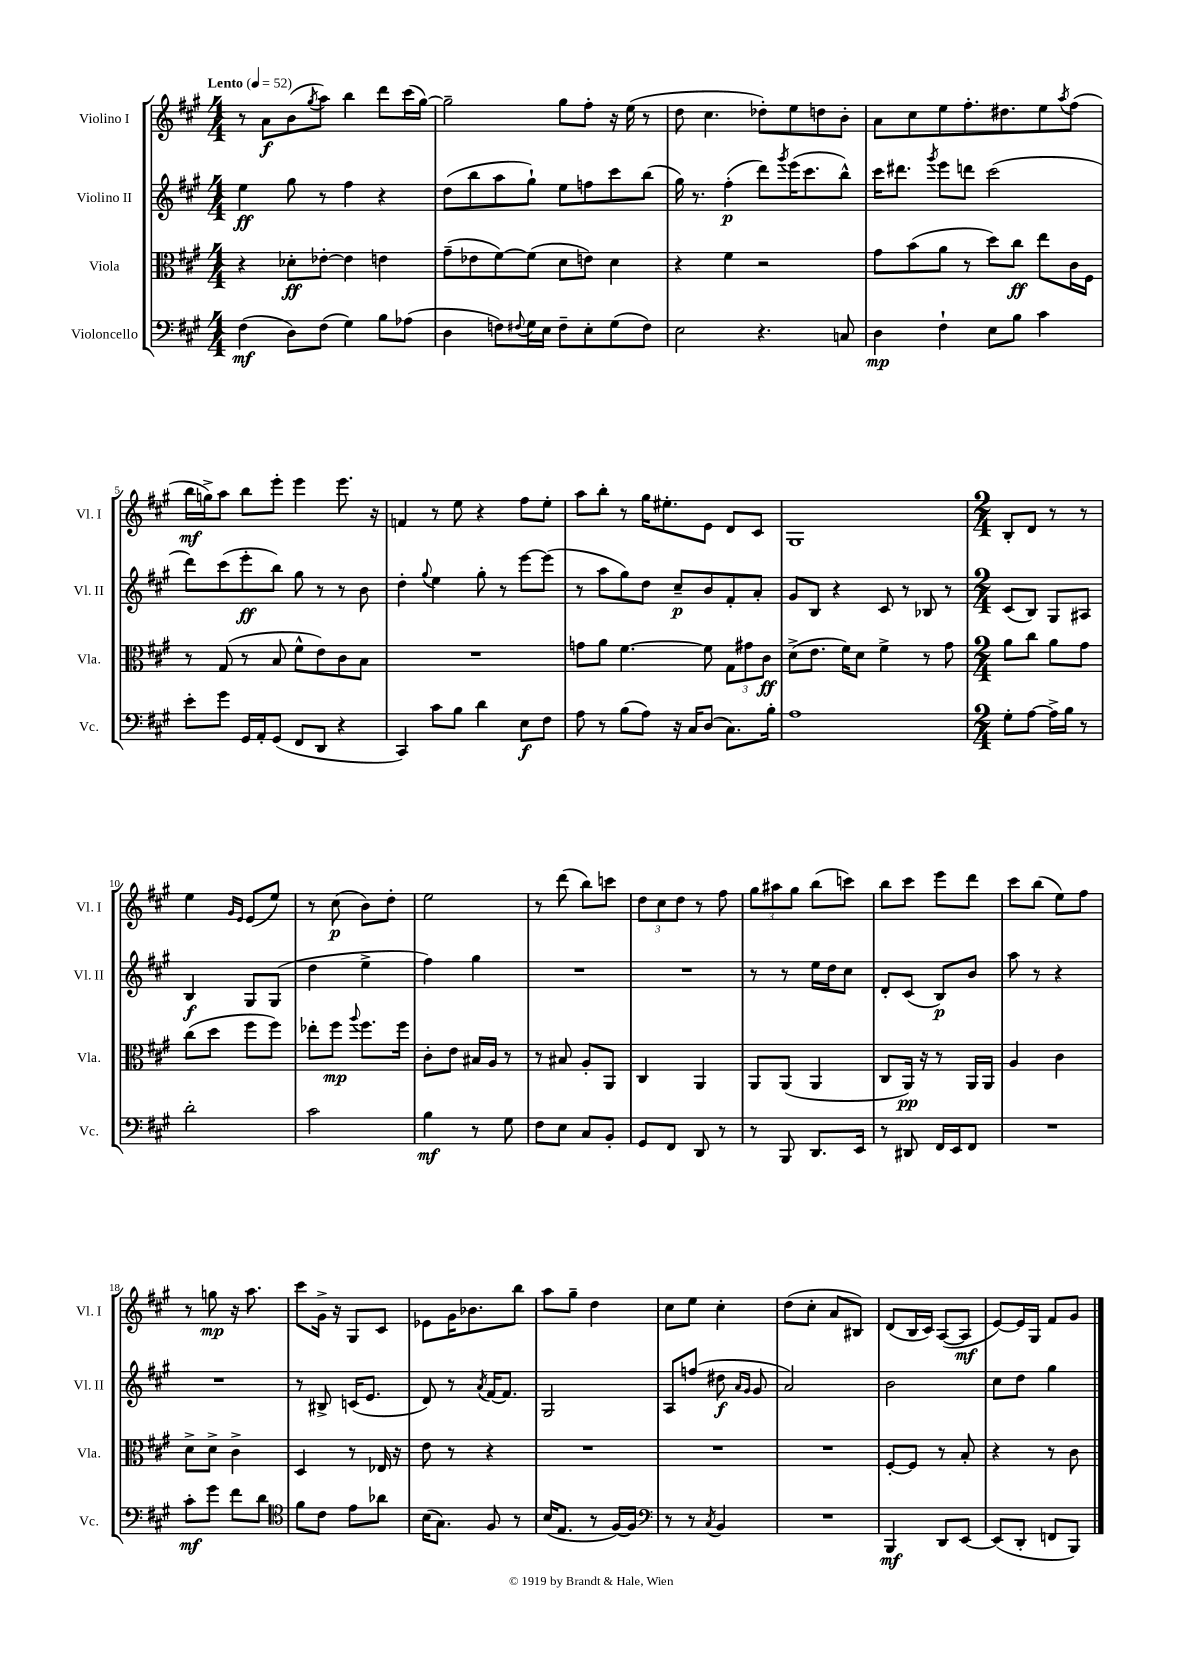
<<
\new StaffGroup <<
\new Staff = "s0" \with { instrumentName = "Violino I" shortInstrumentName = "Vl. I" } {
    \clef treble \key a \major \numericTimeSignature \time 4/4 \tempo "Lento" 4 = 52
    r8 a'8\f b'8( \acciaccatura { gis''8 } a''8) b''4 d'''8 cis'''16( gis''16~) |
    gis''2-- gis''8 fis''8-. r16 e''16( r8 |
    d''8 cis''4. des''8-.) e''8 d''8 b'8-. |
    a'8 cis''8 e''8 fis''8.-. dis''8. e''8 \acciaccatura { a''8 } fis''8( |
    b''16\mf g''16->) a''8 b''8 e'''8-. e'''4 e'''8. r16 |
    f'4 r8 e''8 r4 fis''8 e''8-. |
    a''8 b''8-. r8 gis''16 eis''8.-. e'8 d'8 cis'8 |
    gis1 |
    \numericTimeSignature \time 2/4 b8-. d'8 r8 r8 |
    e''4 \grace { gis'16 e'16 } e'8( e''8) |
    r8 cis''8\p( b'8) d''8-. |
    e''2 |
    r8 d'''8( b''8) c'''8 |
    \tuplet 3/2 { d''8 cis''8 d''8 } r8 fis''8 |
    \tuplet 3/2 { gis''8 ais''8 gis''8 } b''8( c'''8) |
    b''8 cis'''8 e'''8 d'''8 |
    cis'''8 b''8( e''8) fis''8 |
    r8 g''8\mp r16 a''8. |
    cis'''8 gis'16-> r16 gis8 cis'8 |
    ees'8 gis'16 bes'8. b''8 |
    a''8 gis''8-- d''4 |
    cis''8 e''8 cis''4-. |
    d''8( cis''8-. a'8 bis8) |
    d'8( b16 cis'16) a8~( a8\mf |
    e'8~) e'16 gis16 fis'8 gis'8 \bar "|." |
}
\new Staff = "s1" \with { instrumentName = "Violino II" shortInstrumentName = "Vl. II" } {
    \clef treble \key a \major \numericTimeSignature \time 4/4
    e''4\ff gis''8 r8 fis''4 r4 |
    d''8( b''8 a''8 gis''8-!) e''8 f''8 cis'''8 b''8( |
    gis''16) r8. fis''4-.\p( d'''8) \acciaccatura { gis'''8 } e'''16( cis'''8. b''8-^) |
    cis'''16 dis'''8. \acciaccatura { gis'''8 } e'''8 d'''8 cis'''2( |
    d'''8) cis'''8( e'''8-.\ff b''8) gis''8 r8 r8 b'8 |
    d''4-. \appoggiatura { gis''8 } e''4 gis''8-. r8 e'''8~ e'''8( |
    r8 a''8 gis''8) d''8 cis''8--\p b'8 fis'8-. a'8-. |
    gis'8 b8 r4 cis'8 r8 bes8 r8 |
    \numericTimeSignature \time 2/4 cis'8( b8) gis8 ais8 |
    b4\f gis8 gis8( |
    d''4 e''4-> |
    fis''4) gis''4 |
    R2 |
    R2 |
    r8 r8 e''16 d''16 cis''8 |
    d'8-. cis'8( b8\p) b'8 |
    a''8 r8 r4 |
    R2 |
    r8 bis8-> c'16( e'8. |
    d'8) r8 \acciaccatura { a'8 } fis'16~ fis'8. |
    gis2 |
    a8 f''8( dis''8\f \grace { a'16 gis'16 } gis'8 |
    a'2) |
    b'2 |
    cis''8 d''8 gis''4 \bar "|." |
}
\new Staff = "s2" \with { instrumentName = "Viola" shortInstrumentName = "Vla." } {
    \clef alto \key a \major \numericTimeSignature \time 4/4
    r4 des'8-.\ff ees'8~-. ees'4 e'4 |
    gis'8--( ees'8 fis'8~) fis'8( d'8 e'8) d'4 |
    r4 fis'4 r2 |
    gis'8 b'8( a'8 r8 d''8) cis''8\ff e''8 cis'16 fis16 |
    r8 gis8( r8 b8 fis'8-^ e'8) cis'8 b8 |
    R1 |
    g'8 a'8 fis'4.~ fis'8 \tuplet 3/2 { gis8 gis'8 cis'8\ff } |
    d'8->( e'8. fis'16) d'8 fis'4-> r8 gis'8 |
    \numericTimeSignature \time 2/4 a'8 cis''8 a'8 gis'8 |
    cis''8( d''8 fis''8 fis''8) |
    ees''8-. fis''8\mp \appoggiatura { a''8 } fis''8. fis''16 |
    cis'8-. e'8 bis16 a16 r8 |
    r8 bis8 a8-. a,8 |
    cis4 a,4 |
    a,8 a,8( a,4 |
    cis8 a,16\pp) r16 r8 a,16 a,16 |
    a4 cis'4 |
    d'8-> d'8-> cis'4-> |
    d4 r8 ees16 r16 |
    e'8 r8 r4 |
    R2 |
    R2 |
    R2 |
    fis8~-. fis8 r8 b8-. |
    r4 r8 cis'8 \bar "|." |
}
\new Staff = "s3" \with { instrumentName = "Violoncello" shortInstrumentName = "Vc." } {
    \clef bass \key a \major \numericTimeSignature \time 4/4
    fis4\mf( d8) fis8( gis4) b8 aes8( |
    d4 f8) \appoggiatura { fis8 } gis16 e16 fis8-- e8-. gis8( fis8) |
    e2 r4. c8 |
    d4\mp fis4-! e8 b8 cis'4 |
    e'8-. gis'8 gis,16 a,16-. gis,8( fis,8 d,8 r4 |
    cis,4) cis'8 b8 d'4 e8\f fis8 |
    a8 r8 b8( a8) r16 cis16 d8( cis8.) b16-. |
    a1 |
    \numericTimeSignature \time 2/4 gis8-. a8~ a16-> b16 r8 |
    d'2-. |
    cis'2 |
    b4\mf r8 gis8 |
    fis8 e8 cis8 b,8-. |
    gis,8 fis,8 d,8 r8 |
    r8 b,,8 d,8. e,16 |
    r8 dis,8 fis,16 e,16 fis,8 |
    R2 |
    cis'8-.\mf gis'8 fis'8 d'8 |
    \clef tenor fis'8 cis'8 e'8 aes'8 |
    b16( gis8.) fis8 r8 |
    b16( e8. r8 fis16~) fis16 |
    \clef bass r8 r8 \acciaccatura { cis8 } b,4 |
    R2 |
    b,,4\mf d,8 e,8~ |
    e,8( d,8-. f,8 b,,8) \bar "|." |
}
>>
>>
